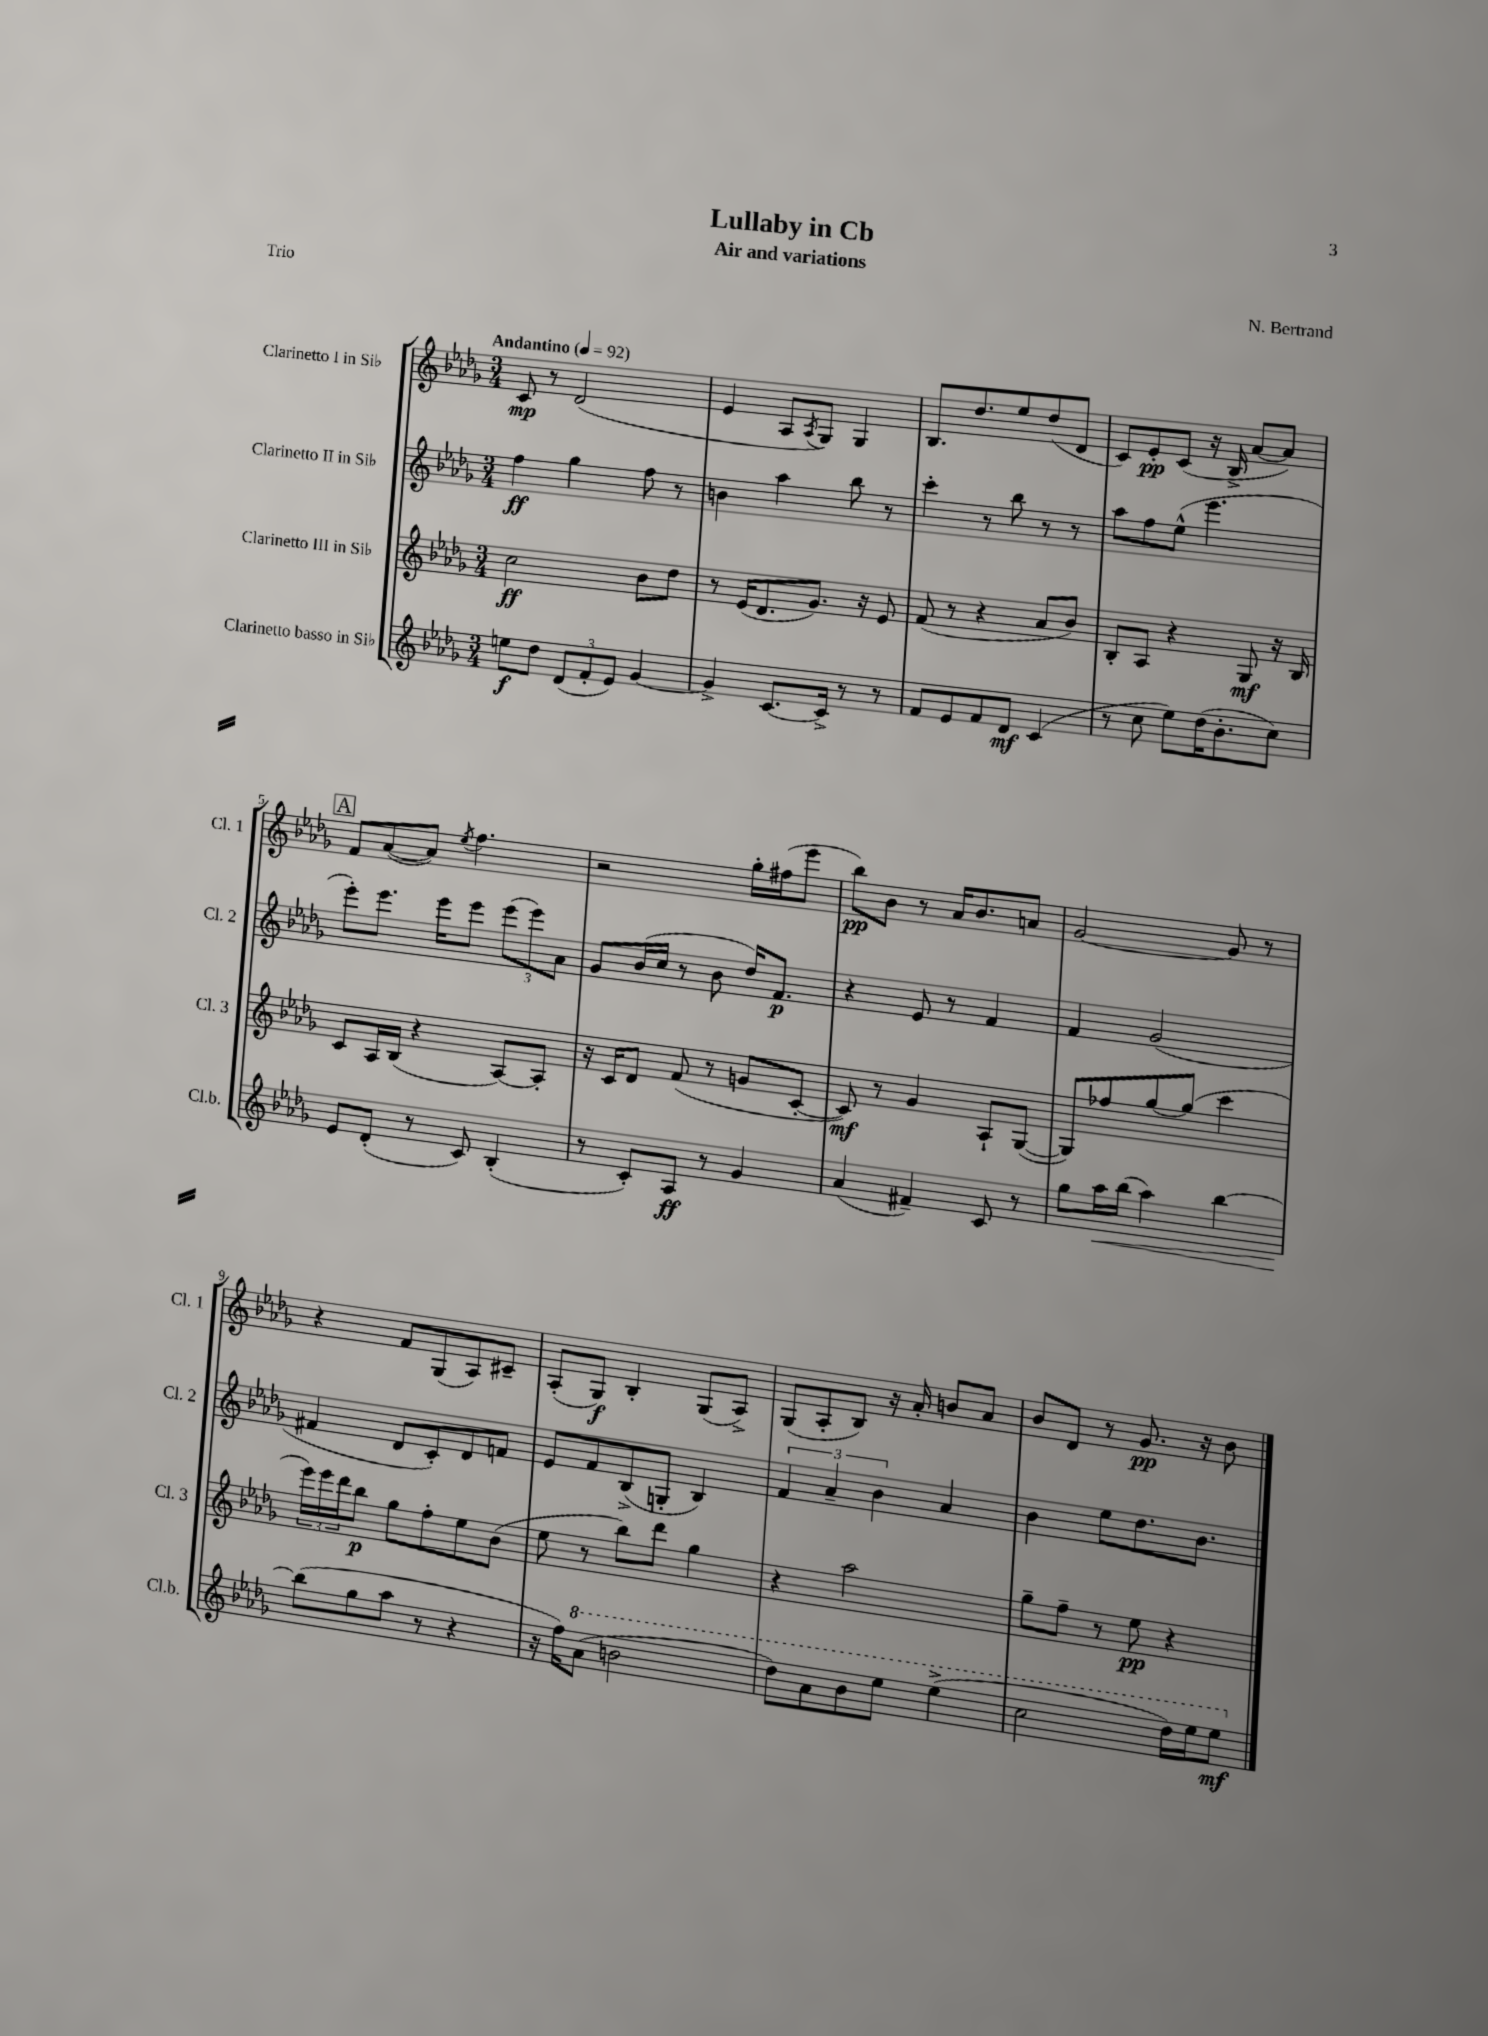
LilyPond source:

\header { title = "Lullaby in Cb" composer = "N. Bertrand" subtitle = "Air and variations" piece = "Trio" }
<<
\new StaffGroup <<
\new Staff = "s0" \with { instrumentName = "Clarinetto I in Sib" shortInstrumentName = "Cl. 1" } {
    \clef treble \key des \major \numericTimeSignature \time 3/4 \tempo "Andantino" 4 = 92
    c'8\mp r8 des'2( |
    ees'4 aes8 \acciaccatura { aes8 } ges8) ges4 |
    bes8. des''8. ees''8 des''8( des'8 |
    c'8) ees'8-.\pp c'8( r16 bes16-> aes'8~ aes'8) |
    \mark \markup { \box "A" } f'8 aes'8~( aes'8) \acciaccatura { ees''8 } f''4. |
    r2 ges''16-. fis''16( ees'''8 |
    bes''8\pp) bes'8 r8 aes'16 bes'8. a'8 |
    ges'2~ ges'8 r8 |
    r4 f'8 ges8( aes8) cis'8-- |
    aes8-.( ges8\f) bes4-. ges8( aes8->) |
    ges8( aes8-. bes8) r16 aes'16-. b'8 aes'8 |
    bes'8 des'8 r8 ges'8.\pp r16 bes'8 \bar "|." |
}
\new Staff = "s1" \with { instrumentName = "Clarinetto II in Sib" shortInstrumentName = "Cl. 2" } {
    \clef treble \key des \major \numericTimeSignature \time 3/4
    f''4\ff ges''4 f''8 r8 |
    b'4 aes''4 bes''8 r8 |
    c'''4-. r8 bes''8 r8 r8 |
    aes''8 f''8 ees''8-^( ees'''4. |
    \mark \markup { \box "A" } ees'''8-.) ees'''8. ees'''16 ees'''8 \tuplet 3/2 { ees'''8( ees'''8) aes'8 } |
    ges'8 bes'16( c''16 r8 bes'8 des''16) f'8.\p |
    r4 ees'8 r8 f'4 |
    f'4 ges'2( |
    fis'4 des'8 c'8-.) des'8 f'8 |
    ees'8 f'8 bes8->( g8-. bes4) |
    \tuplet 3/2 { f'4 aes'4-- bes'4 } aes'4 |
    bes'4 ees''8 des''8. bes'8. \bar "|." |
}
\new Staff = "s2" \with { instrumentName = "Clarinetto III in Sib" shortInstrumentName = "Cl. 3" } {
    \clef treble \key des \major \numericTimeSignature \time 3/4
    c''2\ff bes'8 des''8 |
    r8 ees'16( des'8. ges'8.) r16 ees'8 |
    f'8( r8 r4 aes'8 bes'8) |
    bes8-. aes8 r4 ges8\mf r16 bes16 |
    \mark \markup { \box "A" } c'8 aes16 bes16( r4 aes8~) aes8-. |
    r16 c'16 des'8 f'8( r8 g'8 c'8~-. |
    c'8\mf) r8 ges'4 aes8-! ges8~( |
    ges8) fes''8 ges''8~ ges''8( c'''4 |
    \tuplet 3/2 { ees'''16) ees'''16 des'''16 } bes''8\p ges''8 f''8-. ees''8 bes'8( |
    ees''8 r8 bes''8) des'''8 ges''4 |
    r4 aes''2 |
    ges''8-- f''8-- r8 ees''8\pp r4 \bar "|." |
}
\new Staff = "s3" \with { instrumentName = "Clarinetto basso in Sib" shortInstrumentName = "Cl.b." } {
    \clef treble \key des \major \numericTimeSignature \time 3/4
    e''8\f des''8 \tuplet 3/2 { des'8( f'8-. ees'8) } ges'4~ |
    ges'4-> c'8.~ c'16-> r8 r8 |
    f'8 ees'8 f'8 des'8\mf c'4( |
    r8 c''8 ees''8) des''16( bes'8.-. c''8) |
    \mark \markup { \box "A" } ees'8 des'8-.( r8 c'8) bes4-.( |
    r8 c'8-.) aes8\ff r8 ges'4 |
    aes'4( fis'4--) c'8 r8 |
    ges''8 aes''16\< bes''16( aes''4) bes''4~ |
    bes''8\!( ges''8 aes''8 r8 r4 |
    r16 f''16) \ottava #1 aes''8( b''2 |
    des'''8) aes''8 bes''8 ees'''8 ees'''4->( |
    c'''2 des'''16) ees'''16 ees'''8\mf \ottava #0 \bar "|." |
}
>>
>>
